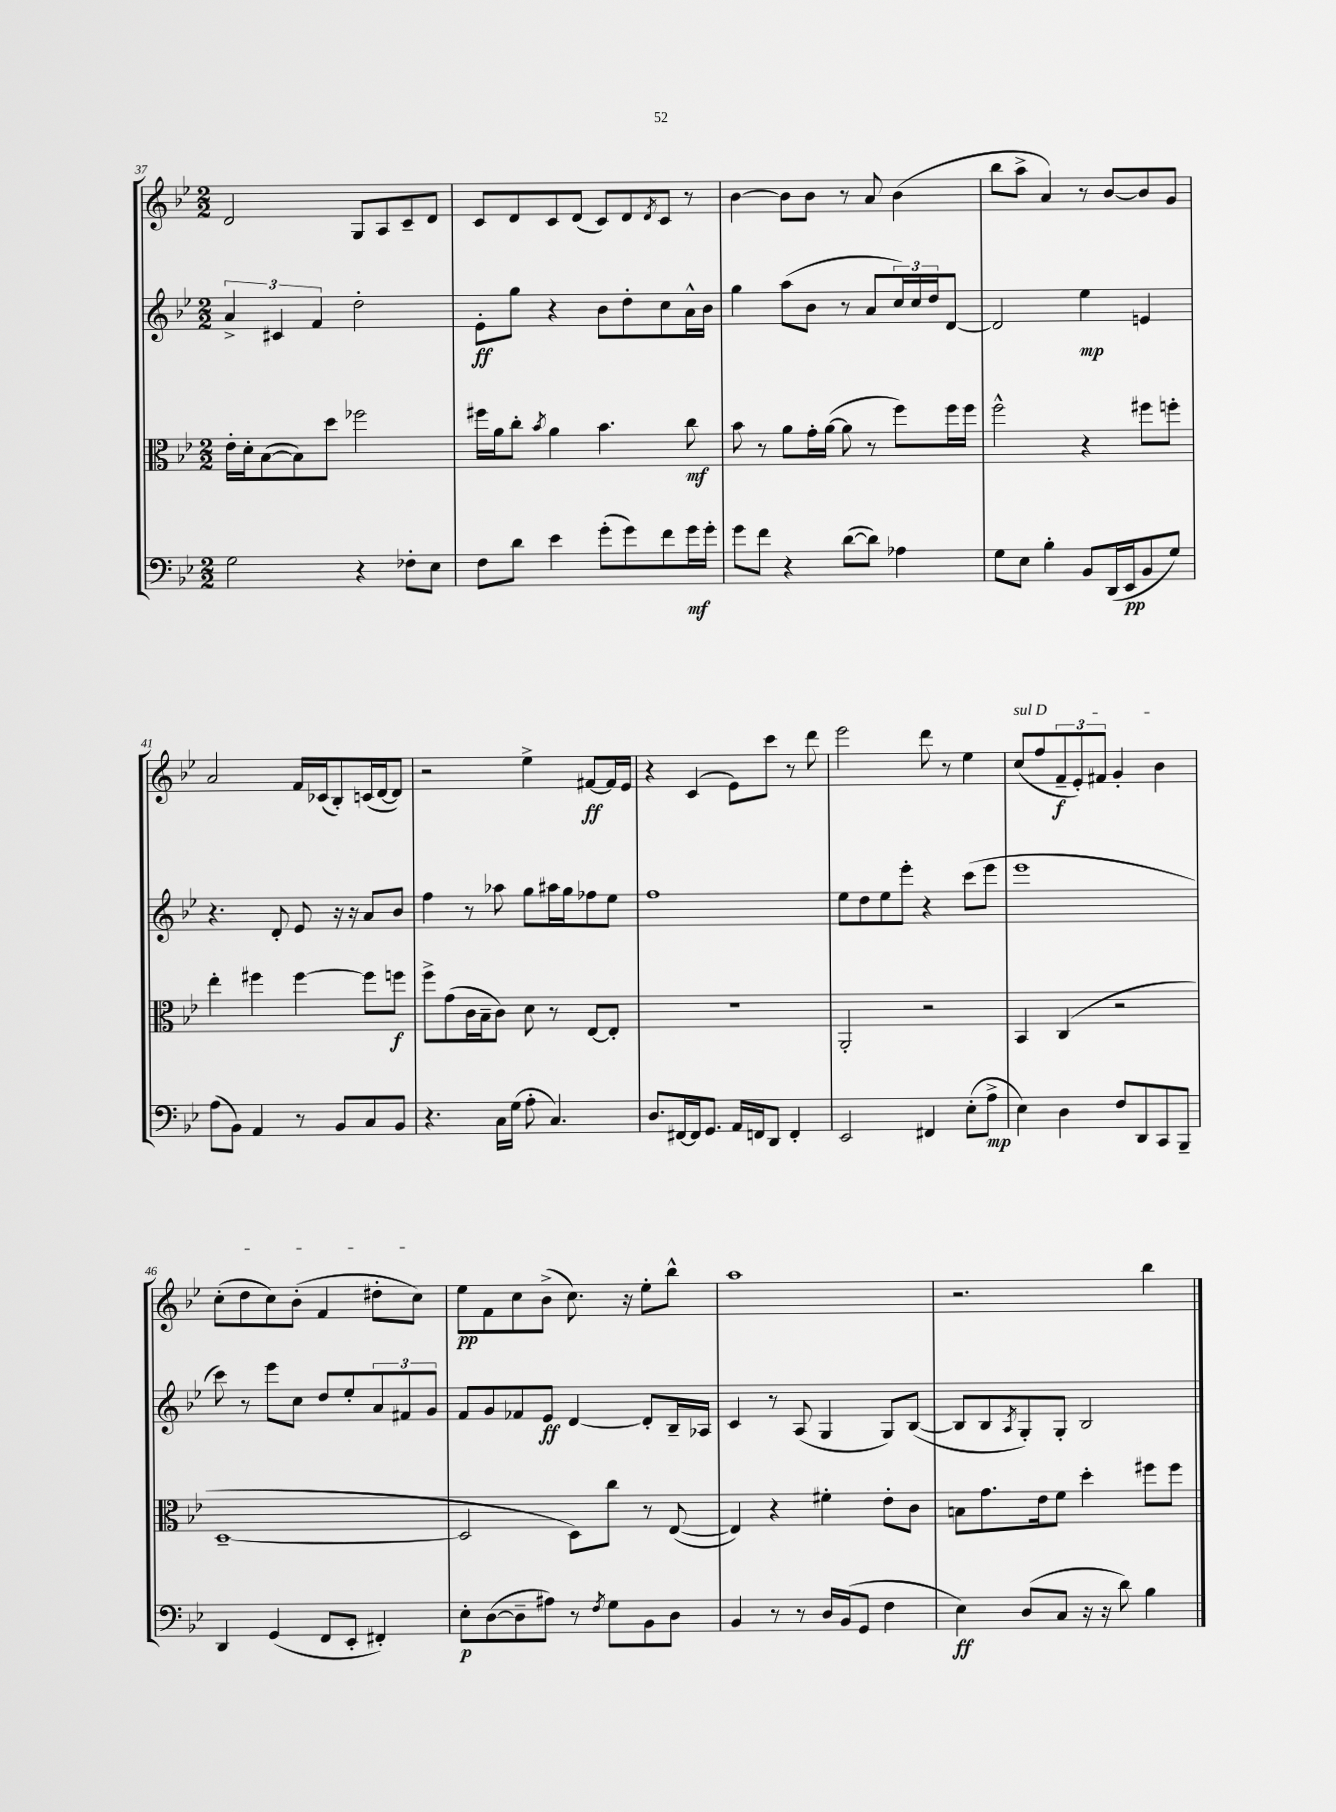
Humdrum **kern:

**kern	**kern	**kern	**kern
*staff4	*staff3	*staff2	*staff1
*clefF4	*clefC3	*clefG2	*clefG2
*k[b-e-]	*k[b-e-]	*k[b-e-]	*k[b-e-]
*M2/2	*M2/2	*M2/2	*M2/2
2G	16e-'	6a^	2d
.	16d'	.	.
.	([8B-	.	.
.	.	6c#	.
.	8B-])	.	.
.	.	6f	.
.	8dd	.	.
4r	2ff-	2dd'	8G
.	.	.	8A
8F-'	.	.	8c~
8E-	.	.	8d
=	=	=	=
8F	16ff#	8e-'	8c
.	16a	.	.
8d	8cc'	8gg	8d
.	8qb-	.	.
4e-	4a	4r	8c
.	.	.	(8d
(8g'	4.b-	8b-	8c)
8g)	.	8dd'	8d
.	.	.	8qd
8f	.	8cc	8c
16g	8cc	16a^^	8r
16g'	.	16b-	.
=	=	=	=
8g	8b-	4gg	[4b-
8f	8r	.	.
4r	8a	(8aa	8b-]
.	16g'	8b-	8b-
.	([16a	.	.
([8d	8a]	8r	8r
8d])	8r	8a	8a
4A-	8ff)	24cc)	(4b-
.	.	24cc	.
.	.	24dd	.
.	16ff	[8d	.
.	16ff	.	.
=	=	=	=
8G	2ff^^	2d]	8bb-
8E-	.	.	8aa^
4B-'	.	.	4a)
8BB-	4r	4ee-	8r
(16DD	.	.	[8b-
16EE-	.	.	.
8BB-	8ff#	4e	8b-]
8G)	8ff'	.	8g
=	=	=	=
(8A	4ee-'	4.r	2a
8BB-)	.	.	.
4AA	4ff#	.	.
.	.	8d'	.
8r	[4ff#	8e-	16f
.	.	.	(16c-
8BB-	.	16r	8B-')
.	.	16r	.
8C	8ff#]	8a	(16c
.	.	.	[16d
8BB-	8ff	8b-	8d])
=	=	=	=
4.r	8ff^	4ff	2r
.	(8g	.	.
.	16c	8r	.
.	16B-~	.	.
16C	8c)	8aa-	.
(16G	.	.	.
8A'	8d	8gg	4ee-^
4.C)	8r	16aa#	.
.	.	16gg	.
.	[8E-	8ff-	[8f#
.	8E-']	8ee-	16f#]
.	.	.	16e-
=	=	=	=
8.D	1r	1ff	4r
[16FF#	.	.	.
16FF#]	.	.	(4c
8.GG	.	.	.
16AA	.	.	8e-)
16FF	.	.	.
8DD	.	.	8ccc
4FF'	.	.	8r
.	.	.	8ddd
=	=	=	=
2EE-	2AA'	8ee-	2eee-
.	.	8dd	.
.	.	8ee-	.
.	.	8eee-'	.
4FF#	2r	4r	8ddd
.	.	.	8r
(8E-'	.	(8ccc	4ee-
8A^	.	8eee-	.
=	=	=	=
4E-)	4BB-	1eee-	(8cc
.	.	.	8ff
4D	(4C	.	12f~
.	.	.	12e-')
.	.	.	12f#
8F	2r	.	4g'
8DD	.	.	.
8CC	.	.	4b-
8BBB-~	.	.	.
=	=	=	=
4DD	[1D~	8ccc)	(8cc'
.	.	8r	8dd
(4GG	.	8eee-	8cc)
.	.	8cc	(8b-'
8FF	.	8dd	4f
8EE-'	.	8ee-'	.
4FF#')	.	12a	8dd#'
.	.	12f#	.
.	.	.	8cc)
.	.	12g	.
=	=	=	=
8E-'	2D]	8f	8ee-
([8D	.	8g	8f
8D~]	.	8f-	8cc
8A#)	.	8e-	(8b-^
8r	8D)	[4d	8.cc)
8qF	.	.	.
8G	8cc	.	.
.	.	.	16r
8BB-	8r	8d']	8ee-'
8D	([8E-	16B-~	8bb-^^
.	.	16A-	.
=	=	=	=
4BB-	4E-])	4c	1aa
8r	4r	8r	.
8r	.	(8A	.
16D	4f#'	4G	.
(16BB-	.	.	.
8GG	.	.	.
4F	8e-'	8G)	.
.	8c	([8B-	.
=	=	=	=
4E-)	8B	8B-]	2.r
.	8.g	8B-	.
.	.	8qA	.
(8D	.	8G')	.
.	16e-	.	.
8C	8f	8G'	.
16r	4dd'	2B-	.
16r	.	.	.
8d)	.	.	.
4B-	8ff#	.	4bb-
.	8ff#	.	.
==	==	==	==
*-	*-	*-	*-
